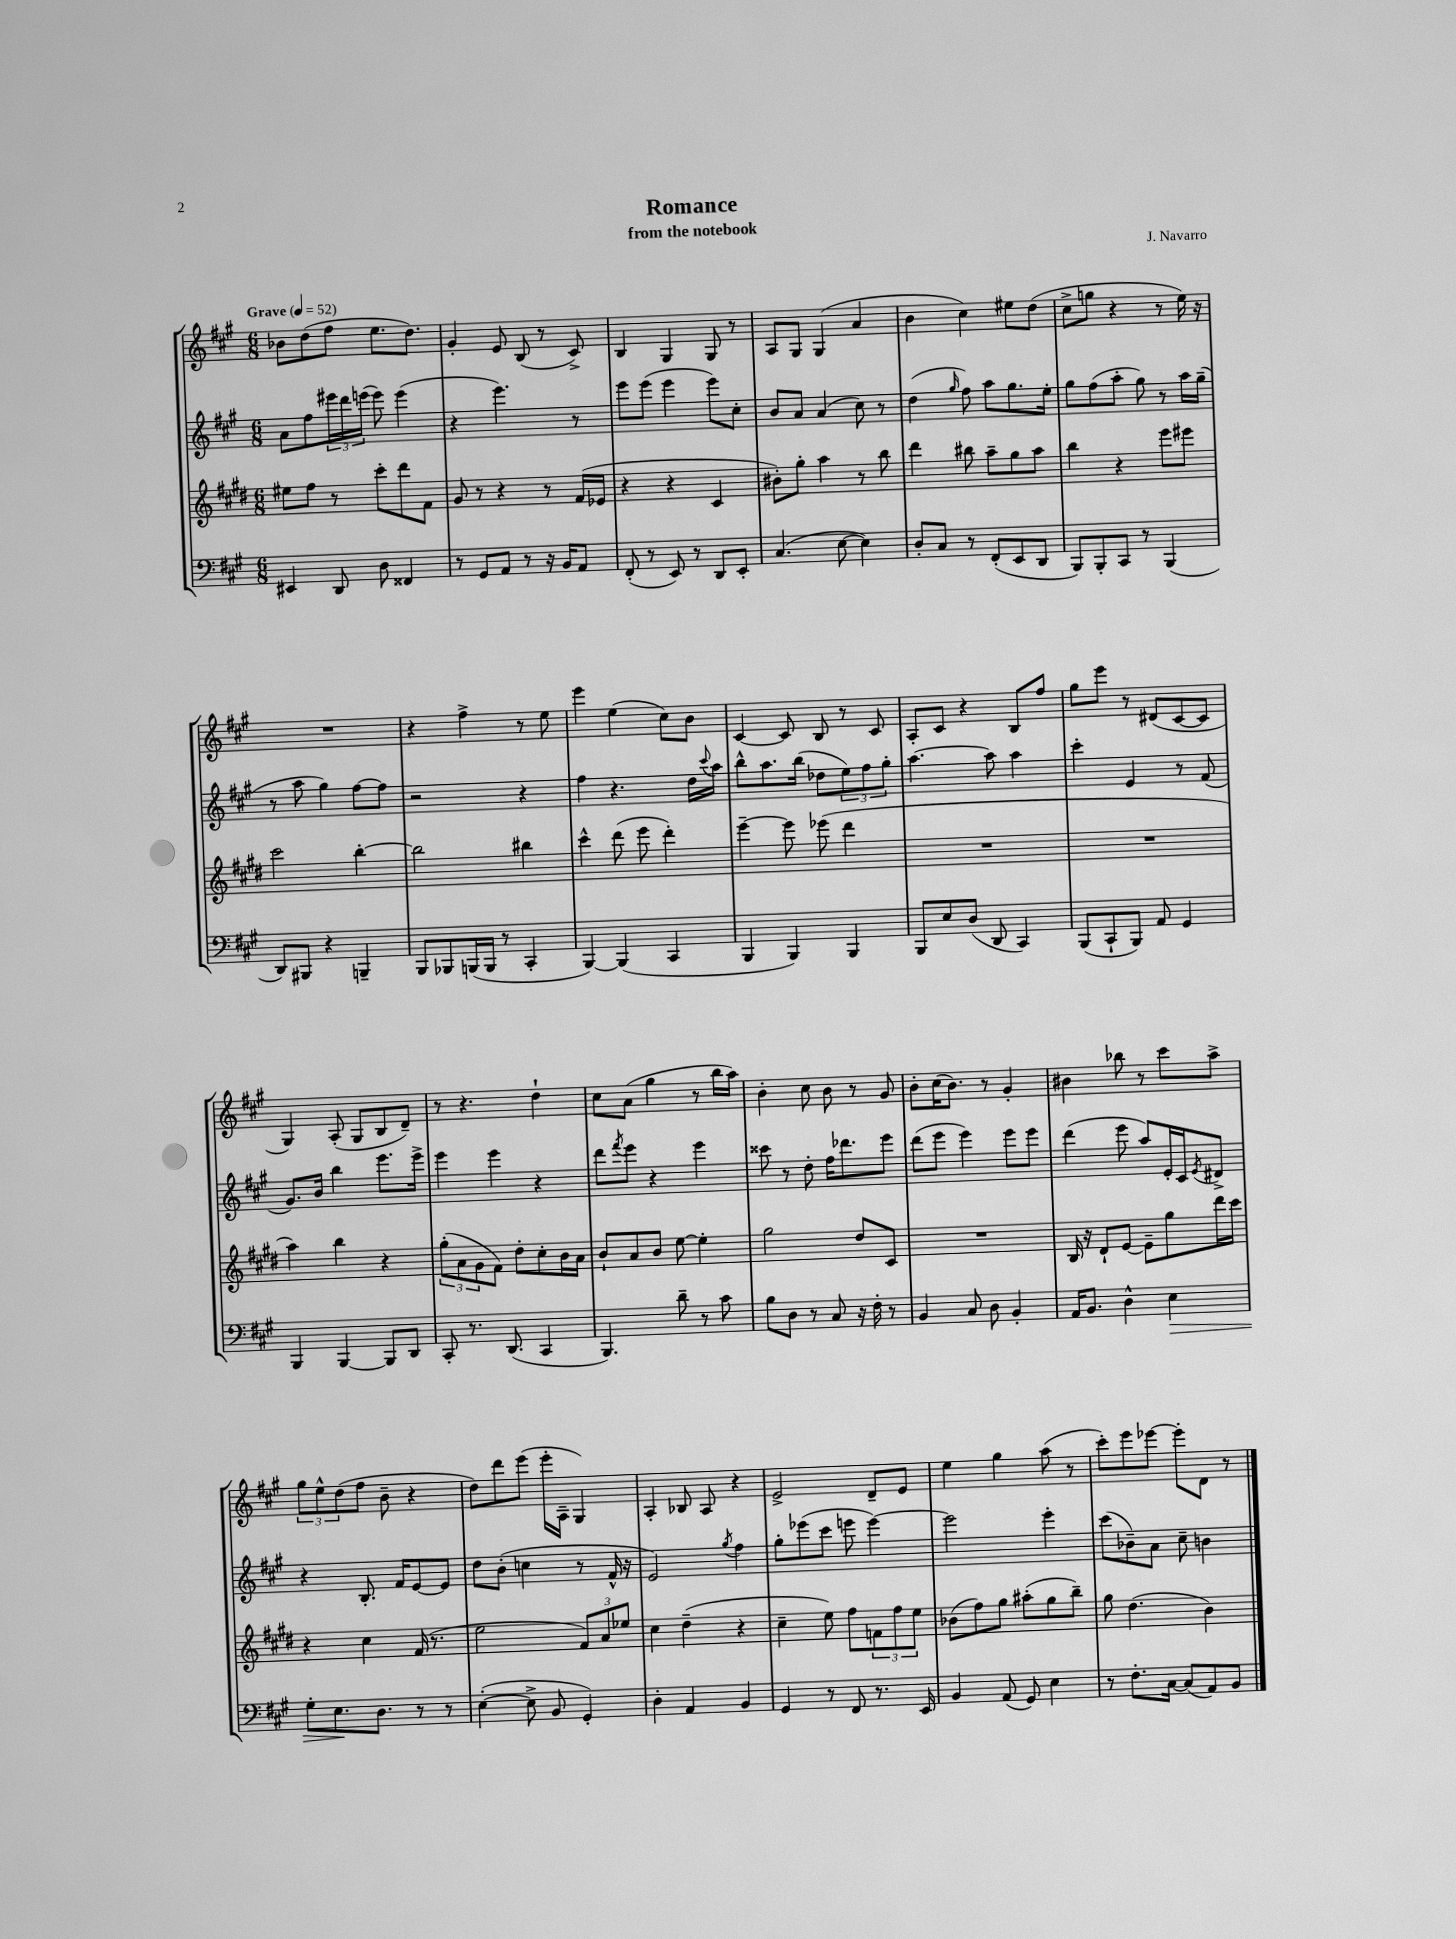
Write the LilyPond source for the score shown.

\header { title = "Romance" composer = "J. Navarro" subtitle = "from the notebook" }
<<
\new StaffGroup <<
\new Staff = "s0" {
    \clef treble \key a \major \numericTimeSignature \time 6/8 \tempo "Grave" 4 = 52
    bes'8 d''8( fis''8 e''8. d''8.) |
    gis'4-. e'8 b8( r8 cis'8->) |
    b4 gis4 gis8 r8 |
    a8 gis8 gis4( a'4 |
    b'4 cis''4) eis''8 d''8( |
    cis''8-> g''8 r4 r8 e''16) r16 |
    R2. |
    r4 fis''4-> r8 e''8 |
    e'''4 e''4( cis''8) b'8 |
    cis'4~ cis'8 b8 r8 cis'8 |
    a8-. cis'8 r4 b8 fis''8 |
    gis''8 e'''8 r8 dis'8( cis'8~ cis'8 |
    gis4) a8-.( gis8 b8 d'8--) |
    r8 r4. d''4-! |
    cis''8 a'8( gis''4 r8 b''16 a''16) |
    b'4-. cis''8 b'8 r8 gis'8 |
    b'8-. cis''16( b'8.) r8 gis'4-. |
    bis'4 bes''8 r8 cis'''8 a''8-> |
    \tuplet 3/2 { gis''8 e''8-^ d''8( } fis''8 b'8-- r4 |
    d''8) d'''8 e'''8( e'''16-. a16-- gis4) |
    a4-. bes8 a8 r4 |
    e'2-> d'8-- e'8 |
    e''4 gis''4 a''8( r8 |
    cis'''8-.) e'''8 ees'''8~ ees'''8-. d'8 r8 \bar "|." |
}
\new Staff = "s1" {
    \clef treble \key a \major \numericTimeSignature \time 6/8
    a'8 fis''8 \tuplet 3/2 { eis'''16 d'''16 e'''16( } e'''8) e'''4( |
    r4 e'''4.) r8 |
    e'''8 e'''8( e'''4 e'''8) cis''8-. |
    b'8 a'8 a'4( cis''8) r8 |
    d''4( \grace { gis''16 } fis''8) a''8 gis''8. e''16-. |
    gis''8 fis''8( a''8-. gis''8) r8 a''16 gis''16--( |
    r8 a''8 gis''4) fis''8~ fis''8 |
    r2 r4 |
    fis''4 r4. d''16 \appoggiatura { cis'''8 } a''16 |
    b''8-^ a''8. b''16( des''8 \tuplet 3/2 { e''8) fis''8 gis''8-. } |
    a''4.~ a''8 a''4 |
    cis'''4-. e'4 r8 fis'8( |
    gis'8.) b'16 b''4 e'''8. e'''16-> |
    e'''4 e'''4 r4 |
    d'''8 \acciaccatura { fis'''8 } e'''8 r4 e'''4 |
    cisis'''8 r8 d''8-. fis''16 des'''8. e'''8 |
    d'''8( e'''8 e'''4) e'''8 e'''8 |
    d'''4( e'''8 a''8) e'16-. cis'16 \acciaccatura { e'8 } dis'8-> |
    r4 b8.-. fis'16 e'8~ e'8 |
    d''8 b'8-.( c''4 r8 fis'16-^ r16 |
    e'2) \acciaccatura { gis''8 } fis''4 |
    gis''8-. ees'''8( cis'''8 e'''8 e'''4~) |
    e'''2 e'''4-. |
    cis'''8( bes'8--) a'8 cis''8-- b'4 \bar "|." |
}
\new Staff = "s2" {
    \clef treble \key e \major \numericTimeSignature \time 6/8
    eis''8 fis''8 r8 cis'''8-. dis'''8 fis'8 |
    gis'8 r8 r4 r8 fis'16( ees'16 |
    r4 r4 cis'4 |
    bis'8-.) gis''8-. a''4 r8 b''8 |
    dis'''4 bis''8 a''8-- gis''8 a''8 |
    b''4 r4 e'''8 eis'''8 |
    cis'''2 b''4~-. |
    b''2 bis''4 |
    cis'''4-^ dis'''8( e'''8 dis'''4-.) |
    e'''4~-- e'''8 ees'''8( dis'''4 |
    R2. |
    R2. |
    a''4) b''4 r4 |
    \tuplet 3/2 { gis''8-.( a'8 gis'8 } fis'8) dis''8-. cis''8-. b'16 a'16 |
    b'8-! a'8 b'8 e''8~ e''4-. |
    gis''2 dis''8 cis'8 |
    R2. |
    b16 r16 dis'8-! e'8~ e'8-- gis''8 dis'''16 cis'''16 |
    r4 cis''4 fis'16( r8. |
    e''2 \tuplet 3/2 { fis'8) a'8 ees''8 } |
    cis''4 dis''4--( r4 |
    cis''4-- e''8) fis''8 \tuplet 3/2 { f'8 fis''8 e''8 } |
    bes'8( fis''8) gis''8 ais''8-.( gis''8 b''8--) |
    gis''8 dis''4.( b'4) \bar "|." |
}
\new Staff = "s3" {
    \clef bass \key a \major \numericTimeSignature \time 6/8
    eis,4 d,8 d8 fisis,4 |
    r8 gis,8 a,8 r8 r16 b,16 a,8 |
    fis,8-.( r8 e,8) r8 d,8 e,8-. |
    cis4.( e8~ e4) |
    d8-. cis8 r8 fis,8-.( e,8 d,8 |
    b,,8) b,,8-. cis,8 r8 b,,4( |
    d,8) bis,,8 r4 b,,4-- |
    b,,8 bes,,8 b,,16( b,,16 r8 cis,4-. |
    b,,4~) b,,4( cis,4 |
    b,,4 b,,4) b,,4 |
    b,,8 e8 d8( d,8 cis,4) |
    b,,8( cis,8-! b,,8) a,8 gis,4 |
    b,,4 b,,4~ b,,8 d,8 |
    cis,8-. r8. d,8.( cis,4 |
    b,,4.) d'8-- r8 cis'8 |
    b8 d8 r8 cis8 r16 fis16-. r8 |
    b,4 cis8 d8 b,4-. |
    a,16 b,8. d4-^ e4\> |
    gis8-. e8.\! d8. r8 r8 |
    e4~-.( e8-> b,8 gis,4-.) |
    d4-. a,4 b,4 |
    gis,4 r8 fis,8 r8. e,16 |
    b,4 a,8( gis,8) e4 |
    r8 fis8.-. cis16~ cis8( a,8) b,8 \bar "|." |
}
>>
>>
\layout { \context { \Score \remove "Bar_number_engraver" } }
